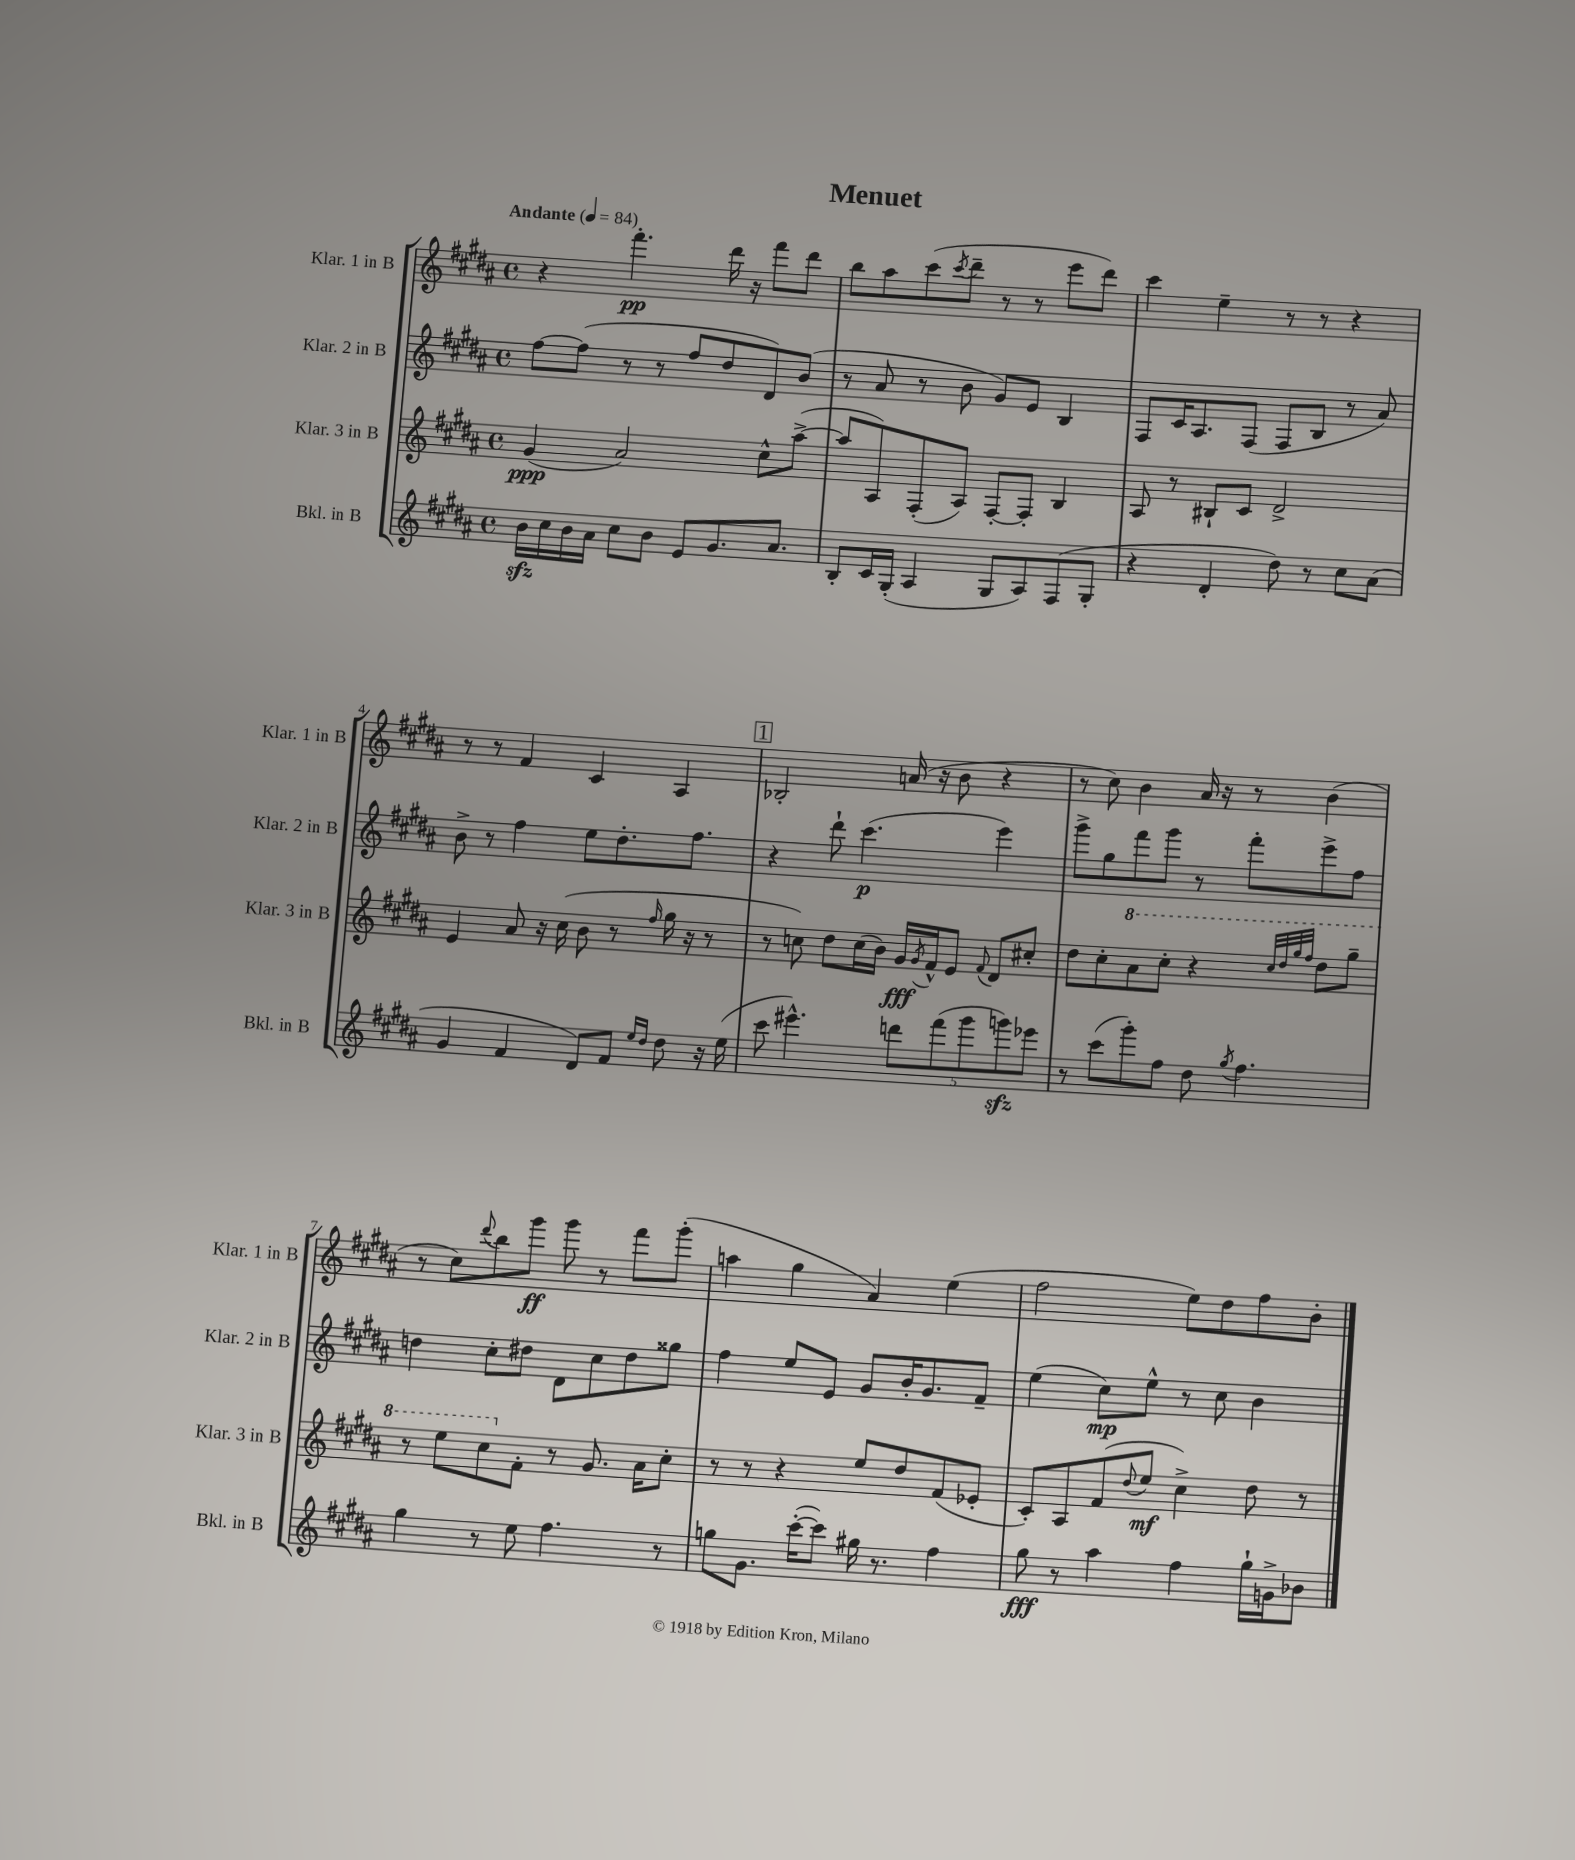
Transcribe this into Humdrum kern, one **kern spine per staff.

**kern	**dynam	**kern	**dynam	**kern	**dynam	**kern	**dynam
*part4	*part4	*part3	*part3	*part2	*part2	*part1	*part1
*staff4	*staff4	*staff3	*staff3	*staff2	*staff2	*staff1	*staff1
*I"Bkl. in B	*	*I"Klar. 3 in B	*	*I"Klar. 2 in B	*	*I"Klar. 1 in B	*
*I'Bkl. in B	*	*I'Klar. 3 in B	*	*I'Klar. 2 in B	*	*I'Klar. 1 in B	*
*clefG2	*	*clefG2	*	*clefG2	*	*clefG2	*
*k[f#c#g#d#a#]	*	*k[f#c#g#d#a#]	*	*k[f#c#g#d#a#]	*	*k[f#c#g#d#a#]	*
*M4/4	*	*M4/4	*	*M4/4	*	*M4/4	*
*met(c)	*	*met(c)	*	*met(c)	*	*met(c)	*
*MM84	*	*MM84	*	*MM84	*	*MM84	*
=1	=1	=1	=1	=1	=1	=1	=1
!	!	!	!	!	!	!LO:TX:a:B:t=Andante	!
16bzz\LL	.	(4g#/	ppp	[8ff#\L	.	4r	.
16cc#\	.	.	.	.	.	.	.
16b\	.	.	.	(8ff#\J]	.	.	.
16a#\JJ	.	.	.	.	.	.	.
8cc#\L	.	2a#/)	.	8r	.	4.fff#'\	pp
8b\J	.	.	.	8r	.	.	.
8e/L	.	.	.	8ff#/L	.	.	.
8.g#/	.	.	.	8dd#/	.	16ddd#\	.
.	.	.	.	.	.	16r	.
.	.	8cc#^^\L	.	8d#/)	.	8fff#\L	.
8.a#/J	.	.	.	.	.	.	.
.	.	([8aa#^\J	.	(8b/J	.	8ddd#\J	.
=2	=2	=2	=2	=2	=2	=2	=2
8B'/L	.	8aa#/L]	.	8r	.	8bb\L	.
16c#/L	.	8A#/)	.	8a#/	.	8aa#\	.
(16G#'/JJ	.	.	.	.	.	.	.
4A#/	.	(8F#'/	.	8r	.	(8ccc#\	.
.	.	.	.	.	.	8qccc#/	.
.	.	8A#/J)	.	8b\	.	8ddd#~\J	.
8G#/L	.	[8F#'/L	.	8g#/L)	.	8r	.
8A#/)	.	8F#'/J]	.	8e/J	.	8r	.
(8F#/	.	4B/	.	4B/	.	8eee\L	.
8G#'/J	.	.	.	.	.	8ddd#\J)	.
=3	=3	=3	=3	=3	=3	=3	=3
4r	.	8A#/	.	8F#/L	.	4ccc#\	.
.	.	8r	.	16c#/K	.	.	.
.	.	.	.	8.A#/	.	.	.
4d#'/	.	8B#X`/L	.	.	.	4ee~\	.
.	.	8c#/J	.	(8F#/J	.	.	.
8dd#\)	.	2d#^/	.	8F#/L	.	8r	.
8r	.	.	.	8B/J	.	8r	.
8cc#\L	.	.	.	8r	.	4r	.
(8a#\J	.	.	.	8a#/)	.	.	.
!!LO:LB:g=z
=4	=4	=4	=4	=4	=4	=4	=4
4g#/	.	4e/	.	8b^\	.	8r	.
.	.	.	.	8r	.	8r	.
4f#/	.	8a#/	.	4ff#\	.	4f#/	.
.	.	16r	.	.	.	.	.
.	.	(16cc#\	.	.	.	.	.
8d#/L)	.	8b\	.	8ee\L	.	4c#/	.
8f#/J	.	8r	.	8.dd#'\	.	.	.
16qqee/LL	.	.	.	.	.	.	.
16qqdd#/JJ	.	16qqff#/	.	.	.	.	.
8dd#\	.	16gg#\	.	.	.	4A#/	.
.	.	16r	.	8.ff#\J	.	.	.
16r	.	8r	.	.	.	.	.
(16ee\	.	.	.	.	.	.	.
!!LO:REH:place=s1:t=1
=5	=5	=5	=5	=5	=5	=5	=5
8ccc#\	.	8r	.	4r	.	2B-X'/	.
4.eee#X^^\)	.	8ccn\)	.	.	.	.	.
.	.	8dd#\L	.	8ddd#`\	.	.	.
.	.	(16cc\L	.	(4.ccc#\	p	.	.
.	.	16b\JJ)	.	.	.	.	.
10dddn\L	.	16g#/LL	fff	.	.	(16an/	.
.	.	8qg#/	.	.	.	.	.
.	.	16f#^^/J	.	.	.	16r	.
(10fff#\	.	.	.	.	.	.	.
.	.	8e/J	.	.	.	8b\	.
10ggg#\	.	.	.	.	.	.	.
.	.	8qqf#/	.	.	.	.	.
.	.	8d#/L	.	4eee\)	.	4r	.
10gggnzz\)	.	.	.	.	.	.	.
.	.	8cc#X'/J	.	.	.	.	.
10eee-X\J	.	.	.	.	.	.	.
=6	=6	=6	=6	=6	=6	=6	=6
8r	.	8dd#\L	.	8ggg#^\L	.	8r	.
(8ccc#\L	.	8cc#'\	.	8gg#\	.	8cc#\)	.
*	*	*8va	*	*	*	*	*
8ggg#'\)	.	8aa#\	.	8fff#\	.	4b\	.
8ff#\J	.	8ccc#'\J	.	8ggg#\J	.	.	.
8dd#\	.	4r	.	8r	.	16a#/	.
.	.	.	.	.	.	16r	.
8qgg#/	.	.	.	.	.	.	.
4.ff#\	.	.	.	8fff#'\L	.	8r	.
.	.	32qqccc#/LLL	.	.	.	.	.
.	.	32qqddd#/	.	.	.	.	.
.	.	32qqggg#/	.	.	.	.	.
.	.	32qqfff#/JJJ	.	.	.	.	.
.	.	8ddd#\L	.	8eee^\	.	(4b\	.
.	.	8ggg#~\J	.	8ff#\J	.	.	.
!!LO:LB:g=z
=7	=7	=7	=7	=7	=7	=7	=7
4gg#\	.	8r	.	4ddn\	.	8r	.
.	.	8eee\L	.	.	.	8cc#\L)	.
.	.	.	.	.	.	8qqddd#/	.
8r	.	8ccc#\	.	8cc#'\L	.	8bb\	.
*	*	*X8va	*	*	*	*	*
8ee\	.	8f#'\J	.	8dd#X\J	.	8ggg#\J	ff
4.ff#\	.	8r	.	8d#\L	.	8ggg#\	.
.	.	8.g#/	.	8cc#\	.	8r	.
.	.	.	.	8dd#\	.	8fff#\L	.
.	.	16a#\KL	.	.	.	.	.
8r	.	8cc#'\J	.	8gg##X\J	.	(8ggg#'\J	.
=8	=8	=8	=8	=8	=8	=8	=8
8ggn\L	.	8r	.	4ff#\	.	4aan\	.
8.g#\J	.	8r	.	.	.	.	.
.	.	4r	.	8ee/L	.	4gg#\	.
([16ccc#'\KL	.	.	.	.	.	.	.
8ccc#\J])	.	.	.	8e/J	.	.	.
16gg#X\	.	8ee/L	.	8g#/L	.	4a#/)	.
8.r	.	.	.	.	.	.	.
.	.	8dd#/	.	16b'/K	.	.	.
.	.	.	.	8.g#/	.	.	.
4ff#\	.	(8f#/	.	.	.	(4ee\	.
.	.	8e-X'/J	.	8f#~/J	.	.	.
=9	=9	=9	=9	=9	=9	=9	=9
8gg#\	fff	8c#'/L)	.	(4ee\	.	2ff#\	.
8r	.	8A#/	.	.	.	.	.
4aa#\	.	(8f#/	.	8cc#\L)	mp	.	.
.	.	8qqdd#/	.	.	.	.	.
.	.	8ee/J	mf	8ee^^\J	.	.	.
4ff#\	.	4cc#^\)	.	8r	.	8ee\L)	.
.	.	.	.	8cc#\	.	8dd#\	.
16gg#`\LL	.	8dd#\	.	4b\	.	8ff#\	.
16gn^\J	.	.	.	.	.	.	.
8b-X\J	.	8r	.	.	.	8b'\J	.
==	==	==	==	==	==	==	==
*-	*-	*-	*-	*-	*-	*-	*-
